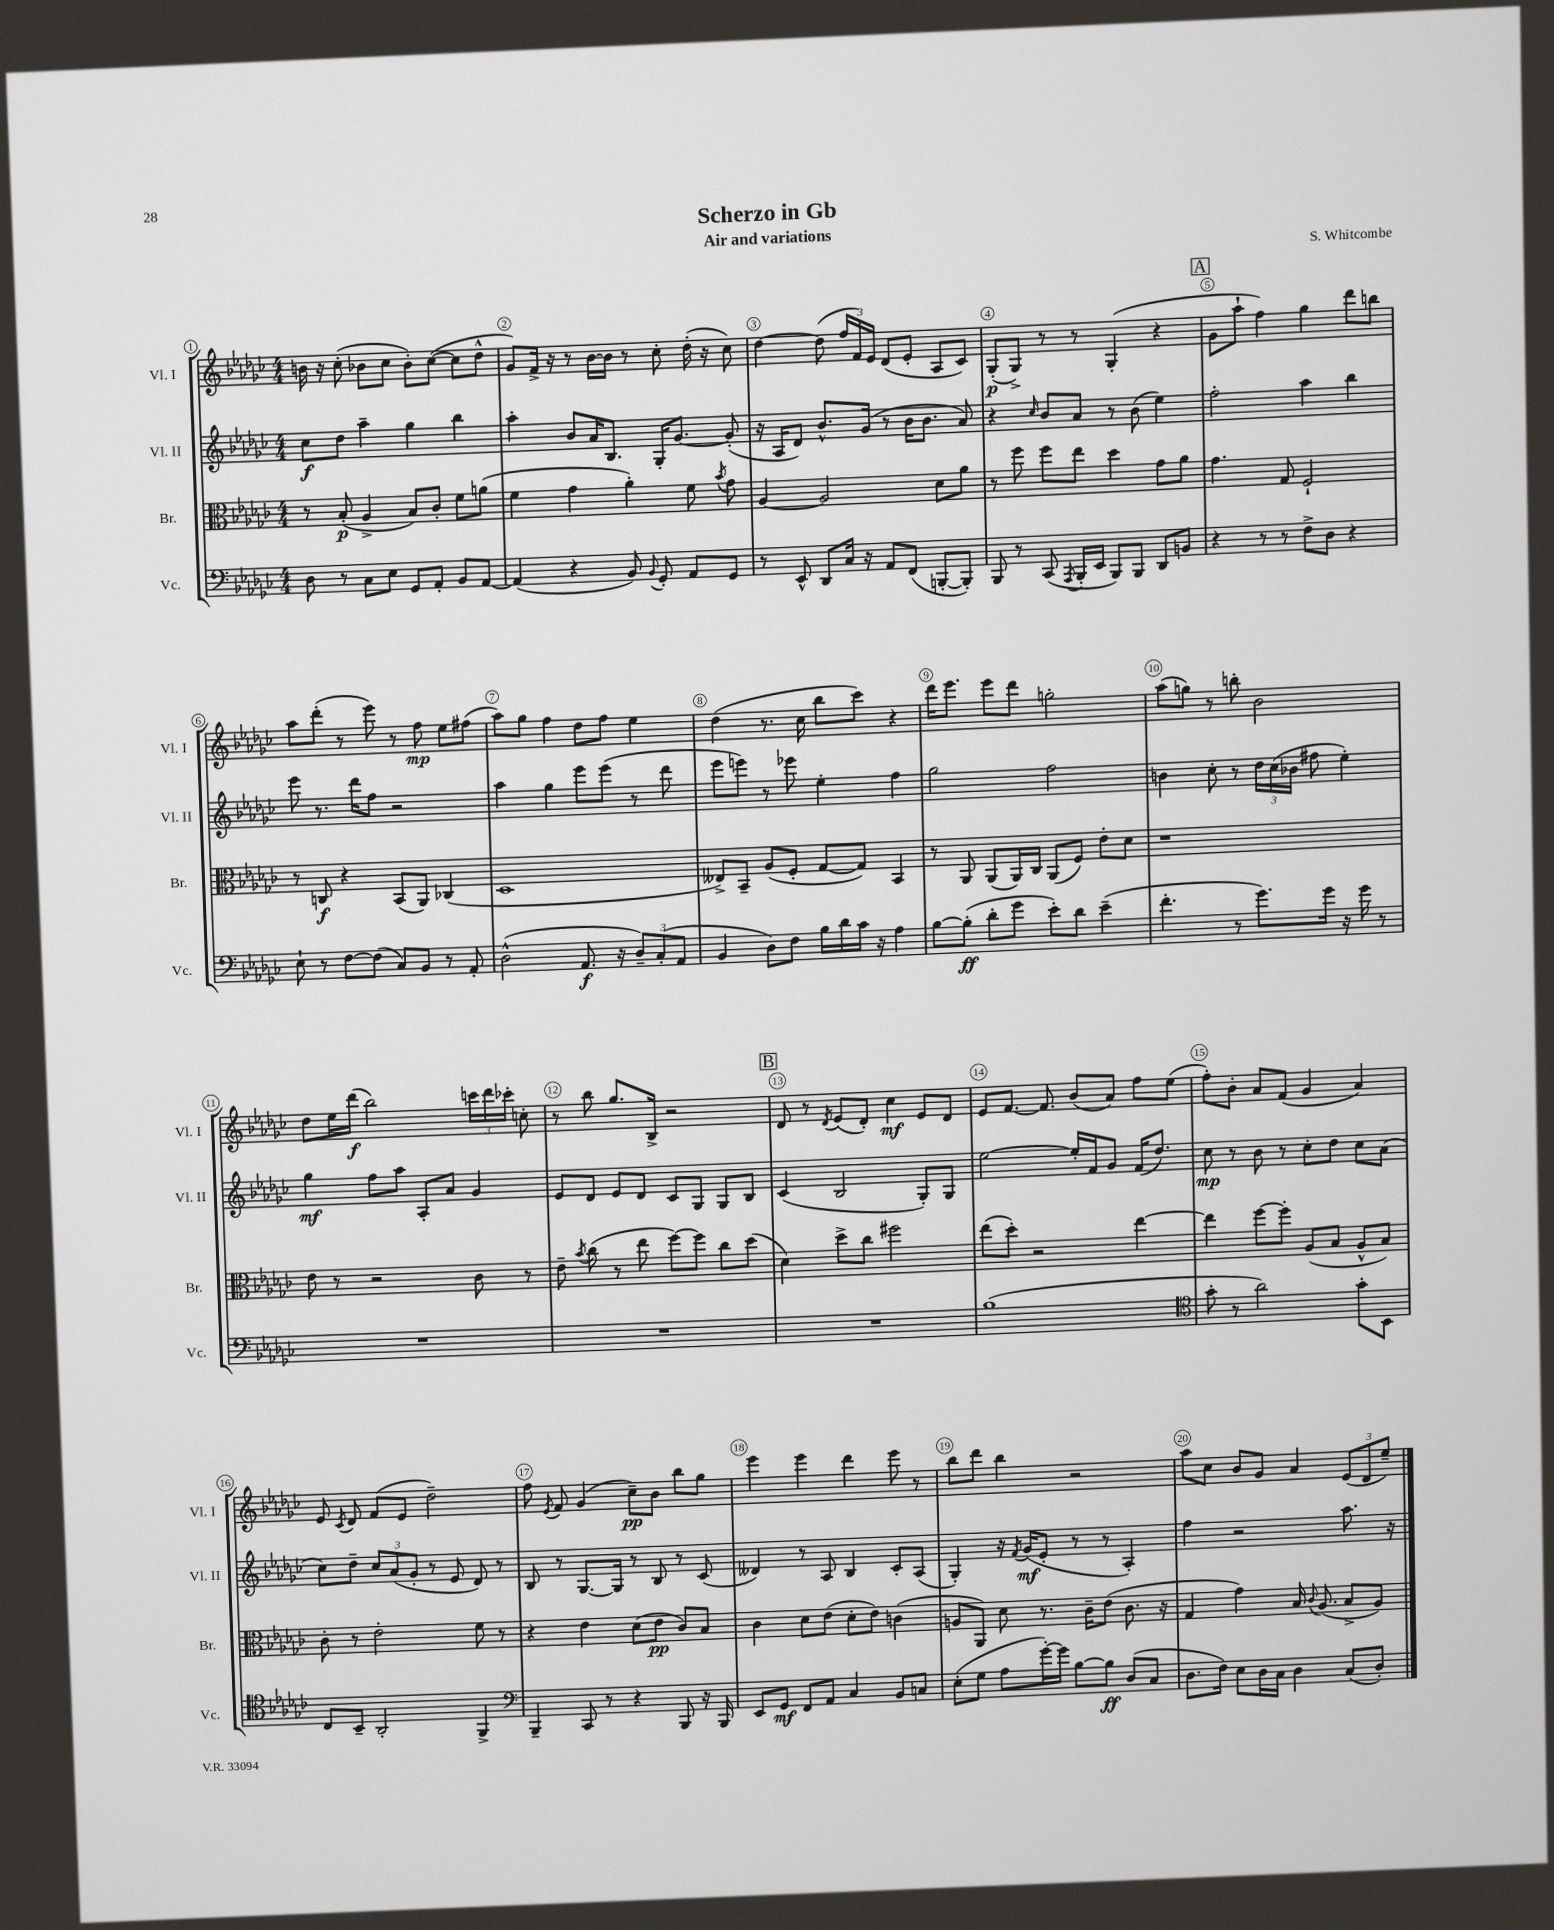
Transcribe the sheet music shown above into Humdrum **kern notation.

**kern	**dynam	**kern	**dynam	**kern	**dynam	**kern	**dynam
*part4	*part4	*part3	*part3	*part2	*part2	*part1	*part1
*staff4	*staff4	*staff3	*staff3	*staff2	*staff2	*staff1	*staff1
*I"Vc.	*	*I"Br.	*	*I"Vl. II	*	*I"Vl. I	*
*I'Vc.	*	*I'Br.	*	*I'Vl. II	*	*I'Vl. I	*
*clefF4	*	*clefC3	*	*clefG2	*	*clefG2	*
*k[b-e-a-d-g-c-]	*	*k[b-e-a-d-g-c-]	*	*k[b-e-a-d-g-c-]	*	*k[b-e-a-d-g-c-]	*
*M4/4	*	*M4/4	*	*M4/4	*	*M4/4	*
=1	=1	=1	=1	=1	=1	=1	=1
8D-\	.	8r	.	8cc-\L	f	16bn\	.
.	.	.	.	.	.	16r	.
8r	.	(8B-'/	p	8dd-\J	.	(8cc-'\	.
8C-\L	.	4A-^/	.	4aa-~\	.	8b-X\L	.
8E-\J	.	.	.	.	.	8cc-\J	.
8GG-/L	.	8B-/L)	.	4gg-\	.	8b-'\L)	.
8AA-'/J	.	8c-'/J	.	.	.	([8cc-\J	.
8BB-/L	.	8f\L	.	4bb-\	.	8cc-\L]	.
[8AA-/J	.	(8an\J	.	.	.	8dd-^^\J	.
=2	=2	=2	=2	=2	=2	=2	=2
(4AA-/]	.	4f\	.	4aa-'\	.	8g-/L)	.
.	.	.	.	.	.	16f^/Jk	.
.	.	.	.	.	.	16r	.
4r	.	4g-\	.	8b-/L	.	8r	.
.	.	.	.	16a-/K	.	[16b-\LL	.
.	.	.	.	8.B-/J	.	16b-\JJ]	.
8BB-/)	.	4a-'\)	.	.	.	8r	.
8qqBB-/	.	.	.	.	.	.	.
8GG-'/	.	.	.	16G-'/KL	.	8cc-'\	.
.	.	.	.	[8.g-/J	.	.	.
8AA-/L	.	8f\	.	.	.	(16dd-'\	.
.	.	.	.	.	.	16r	.
.	.	8qb-/	.	.	.	.	.
8GG-/J	.	8g-\	.	(8g-'/]	.	8cc-\)	.
=3	=3	=3	=3	=3	=3	=3	=3
8r	.	[4A-/	.	16r	.	[4dd-\	.
.	.	.	.	16A-/KL	.	.	.
8EE-^^/	.	.	.	8d-/J)	.	.	.
8DD-/L	.	2A-/]	.	8.b-^^/L	.	(8dd-\]	.
16C-/Jk	.	.	.	.	.	24ff/LL	.
.	.	.	.	.	.	24f/)	.
16r	.	.	.	(16g-/Jk	.	.	.
.	.	.	.	.	.	24e-/JJ	.
8AA-/L	.	.	.	8r	.	(8d-/L	.
(8FF/J	.	.	.	16b-\KL	.	8e-'/J	.
.	.	.	.	8.b-\J	.	.	.
[8BBBn'/L	.	8d-\L	.	.	.	8A-/L	.
8BBB'/J])	.	8a-\J	.	8a-/)	.	8c-/J)	.
=4	=4	=4	=4	=4	=4	=4	=4
8BBB-/	.	8r	.	4r	.	(8G-'/L	p
8r	.	8ff\	.	.	.	8G-^/J)	.
.	.	.	.	16qqcc-/	.	.	.
(8CC-/	.	8ff\L	.	8b-/L	.	8r	.
8qAAA-/	.	.	.	.	.	.	.
16BBB-'/LL	.	8ee-\J	.	8a-/J	.	8r	.
16EE-/JJ	.	.	.	.	.	.	.
8BBB-/L)	.	4dd-\	.	8r	.	(4G-'/	.
8BBB-/J	.	.	.	(8b-\	.	.	.
8DD-/L	.	8g-\L	.	4ee-\)	.	4r	.
8BBn/J	.	8a-\J	.	.	.	.	.
!!LO:REH:place=s1:t=A
=5	=5	=5	=5	=5	=5	=5	=5
4r	.	4.g-\	.	2ff'\	.	8g-\L	.
.	.	.	.	.	.	8aa-`\J	.
8r	.	.	.	.	.	4ff\)	.
8r	.	8G-/	.	.	.	.	.
8F^\L	.	2F`/	.	4aa-\	.	4gg-\	.
8D-\J	.	.	.	.	.	.	.
4r	.	.	.	4bb-\	.	8ddd-\L	.
.	.	.	.	.	.	8bbn\J	.
!!LO:LB:g=z
=6	=6	=6	=6	=6	=6	=6	=6
8E-`\	.	8r	.	8eee-\	.	8aa-\L	.
8r	.	8Cn/	f	8.r	.	(8ddd-'\J	.
[8F\L	.	4r	.	.	.	8r	.
.	.	.	.	16ddd-\KL	.	.	.
(8F\J]	.	.	.	8ff\J	.	8eee-\)	.
8C-/L)	.	(8BB-/L	.	2r	.	8r	.
8BB-/J	.	8AA-/J)	.	.	.	8ff\	mp
8r	.	(4C-X/	.	.	.	8ee-\L	.
8AA-'/	.	.	.	.	.	(8ff#X\J	.
=7	=7	=7	=7	=7	=7	=7	=7
(2D-^^\	.	1D-	.	4aa-\	.	8aa-\L)	.
.	.	.	.	.	.	8gg-\J	.
.	.	.	.	4gg-\	.	4ff\	.
8.AA-/	f	.	.	8eee-\L	.	8dd-\L	.
.	.	.	.	(8eee-\J	.	8ff\J	.
16r	.	.	.	.	.	.	.
12D-~/L)	.	.	.	8r	.	4ee-\	.
(12C-'/	.	.	.	.	.	.	.
.	.	.	.	8ddd-\	.	.	.
12AA-/J	.	.	.	.	.	.	.
=8	=8	=8	=8	=8	=8	=8	=8
4BB-/	.	8E--X^/L)	.	8eee-\L	.	(4dd-\	.
.	.	8BB-~/J	.	8eeen\J)	.	.	.
8D-\L)	.	(8A-/L	.	8r	.	8.r	.
8F\J	.	8F'/J	.	8eee-X\	.	.	.
.	.	.	.	.	.	16cc-\	.
16B-\LL	.	[8G-/L	.	4ee-'\	.	8bb-\L	.
16d-\	.	.	.	.	.	.	.
16c-\JJ	.	8G-/J])	.	.	.	8ccc-\J)	.
16r	.	.	.	.	.	.	.
4A-\	.	4BB-/	.	4ff\	.	4r	.
=9	=9	=9	=9	=9	=9	=9	=9
[8B-\L	.	8r	.	2gg-\	.	16ddd-\KL	.
.	.	.	.	.	.	8.eee-\J	.
(8B-'\J]	ff	8AA-/	.	.	.	.	.
8d-'\L	.	(8AA-/L	.	.	.	8eee-\L	.
8g-\J	.	16AA-/L)	.	.	.	8ddd-\J	.
.	.	16C-/JJ	.	.	.	.	.
8e-'\L)	.	(8AA-/L	.	2ff\	.	2ggn'\	.
8d-\J	.	8F/J)	.	.	.	.	.
(4e-~\	.	8e-'\L	.	.	.	.	.
.	.	8d-\J	.	.	.	.	.
=10	=10	=10	=10	=10	=10	=10	=10
4.f'\	.	1r	.	4bn\	.	(8aa-\L	.
.	.	.	.	.	.	8ggn\J)	.
.	.	.	.	8cc-'\	.	8r	.
8r	.	.	.	8r	.	8bbn'\	.
8.g-\L)	.	.	.	24dd-\LL	.	2b-\	.
.	.	.	.	(24cc-\	.	.	.
.	.	.	.	24b-X\JJ	.	.	.
.	.	.	.	8ff#X\	.	.	.
16g-\Jk	.	.	.	.	.	.	.
16r	.	.	.	4ee-'\)	.	.	.
16g-\	.	.	.	.	.	.	.
8r	.	.	.	.	.	.	.
!!LO:LB:g=z
=11	=11	=11	=11	=11	=11	=11	=11
1r	.	8e-\	.	4gg-\	mf	8dd-\L	.
.	.	8r	.	.	.	16ee-\L	.
.	.	.	.	.	.	(16ddd-\JJ	f
.	.	2r	.	8ff\L	.	2bb-\)	.
.	.	.	.	8aa-\J	.	.	.
.	.	.	.	8A-'/L	.	.	.
.	.	.	.	8a-/J	.	.	.
.	.	8c-\	.	4g-/	.	24cccn\LL	.
.	.	.	.	.	.	24ddd-\	.
.	.	.	.	.	.	24ccc-X'\JJ	.
.	.	8r	.	.	.	8ccn'\	.
=12	=12	=12	=12	=12	=12	=12	=12
1r	.	8e-~\	.	8e-/L	.	8r	.
.	.	8qb-/	.	.	.	.	.
.	.	(8cc-\	.	8d-/J	.	8bb-\	.
.	.	8r	.	8e-/L	.	8.gg-/L	.
.	.	8ee-\	.	8d-/J	.	.	.
.	.	.	.	.	.	16B-^/Jk	.
.	.	[8ff\L)	.	8c-/L	.	2r	.
.	.	8ff\J]	.	8G-/J	.	.	.
.	.	8cc-\L	.	8G-/L	.	.	.
.	.	(8dd-\J	.	8B-/J	.	.	.
!!LO:REH:place=s1:t=B
=13	=13	=13	=13	=13	=13	=13	=13
1r	.	4d-\)	.	(4c-/	.	8d-/	.
.	.	.	.	.	.	8r	.
.	.	.	.	.	.	8qd-/	.
.	.	8dd-^\L	.	2B-/	.	(8e-/L	.
.	.	8cc-\J	.	.	.	8d-'/J)	.
.	.	2ff#X\	.	.	.	4cc-\	mf
.	.	.	.	8G-'/L)	.	8e-/L	.
.	.	.	.	8G-/J	.	8d-/J	.
=14	=14	=14	=14	=14	=14	=14	=14
(1B-	.	(8ee-\L	.	[2ee-\	.	8e-/L	.
.	.	8dd-'\J)	.	.	.	[8.f/J	.
.	.	2r	.	.	.	.	.
.	.	.	.	.	.	8.f/]	.
.	.	.	.	16ee-'/LL]	.	(8b-/L	.
.	.	.	.	16f/J	.	.	.
.	.	.	.	8g-/J	.	8a-/J)	.
.	.	[4ee-\	.	(16f/KL	.	8ff\L	.
.	.	.	.	8.dd-/J)	.	.	.
.	.	.	.	.	.	(8ee-\J	.
=15	=15	=15	=15	=15	=15	=15	=15
*clefC4	*	*	*	*	*	*	*
8g-'\	.	4ee-\]	.	8cc-\	mp	8ff'\L)	.
8r	.	.	.	8r	.	8b-'\J	.
2a-\)	.	[8ff\L	.	8b-\	.	8a-/L	.
.	.	8ff'\J]	.	8r	.	(8f/J	.
.	.	(8A-/L	.	8cc-'\L	.	4g-/	.
.	.	8B-/J	.	8dd-\J	.	.	.
8g-'\L	.	8A-^^/L	.	8cc-\L	.	4a-/)	.
8BB-\J	.	8B-/J)	.	(8a-\J	.	.	.
!!LO:LB:g=z
=16	=16	=16	=16	=16	=16	=16	=16
8C-/L	.	8c-'\	.	8cc-\L)	.	8e-/	.
.	.	.	.	.	.	8qc-/	.
8BB-~/J	.	8r	.	8dd-~\J	.	8d-/	.
2AA-'/	.	2e-'\	.	12cc-/L	.	(8f/L	.
.	.	.	.	(12a-/	.	.	.
.	.	.	.	.	.	8e-/J	.
.	.	.	.	12g-'/J	.	.	.
.	.	.	.	8r	.	2dd-~\)	.
.	.	.	.	8e-/	.	.	.
4FF^/	.	8f\	.	8d-/)	.	.	.
.	.	8r	.	8r	.	.	.
=17	=17	=17	=17	=17	=17	=17	=17
*clefF4	*	*	*	*	*	*	*
4BBB-~/	.	4r	.	8B-/	.	8ff\	.
.	.	.	.	.	.	8qe-/	.
.	.	.	.	8r	.	8f/	.
8CC-/	.	4e-\	.	[8.G-/L	.	(4g-/	.
8r	.	.	.	.	.	.	.
.	.	.	.	16G-/Jk]	.	.	.
4r	.	(8d-\L	.	8r	.	8cc-~\L)	pp
.	.	8e-\J	pp	8B-/	.	8b-\J	.
8BBB-/	.	8c-/L)	.	8r	.	8bb-\L	.
16r	.	8B-/J	.	(8c-/	.	8gg-\J	.
16BBB-/	.	.	.	.	.	.	.
=18	=18	=18	=18	=18	=18	=18	=18
8EE-/L	.	4c-\	.	4d--X/)	.	4eee-\	.
8GG-/J	mf	.	.	.	.	.	.
8FF/L	.	8d-\L	.	8r	.	4eee-\	.
8AA-/J	.	(8e-\J	.	8A-/	.	.	.
4C-/	.	8d-'\L	.	4B-/	.	4ddd-\	.
.	.	8e-\J)	.	.	.	.	.
8BB-/L	.	(4cn\	.	8c-'/L	.	8eee-\	.
8Cn/J	.	.	.	(8A-/J	.	8r	.
=19	=19	=19	=19	=19	=19	=19	=19
(8E-'\L	.	8An/L	.	4G-'/)	.	8bb-\L	.
8G-\J	.	8AA-/J)	.	.	.	8ddd-\J	.
8A-\L	.	8d-\	.	16r	.	4bb-\	.
.	.	.	.	8qf/	.	.	.
.	.	.	.	(16g-/KL	mf	.	.
[16g-'\L)	.	8.r	.	8e-'/J	.	.	.
16g-\JJ]	.	.	.	.	.	.	.
[8B-\L	.	.	.	8r	.	2r	.
.	.	16c-~\KL	.	.	.	.	.
8B-\J]	ff	(8e-\J	.	8r	.	.	.
(8D-/L	.	8.c-\	.	4A-'/)	.	.	.
8C-/J	.	.	.	.	.	.	.
.	.	16r	.	.	.	.	.
=20	=20	=20	=20	=20	=20	=20	=20
8.D-\L	.	4G-/	.	4ff\	.	8aa-\L	.
.	.	.	.	.	.	8cc-\J	.
16F\Jk)	.	.	.	.	.	.	.
8E-\L	.	4g-\)	.	2r	.	8b-/L	.
16D-\L	.	.	.	.	.	8g-/J	.
16C-\JJ	.	.	.	.	.	.	.
4D-\	.	16B-/	.	.	.	4a-/	.
.	.	8qqc-/	.	.	.	.	.
.	.	(8.A-/	.	.	.	.	.
(8C-/L	.	8B-^/L	.	8.aa-\	.	(12e-/L	.
.	.	.	.	.	.	12d-/	.
8D-'/J)	.	8A-/J)	.	.	.	.	.
.	.	.	.	.	.	12ee-~/J)	.
.	.	.	.	16r	.	.	.
==	==	==	==	==	==	==	==
*-	*-	*-	*-	*-	*-	*-	*-
